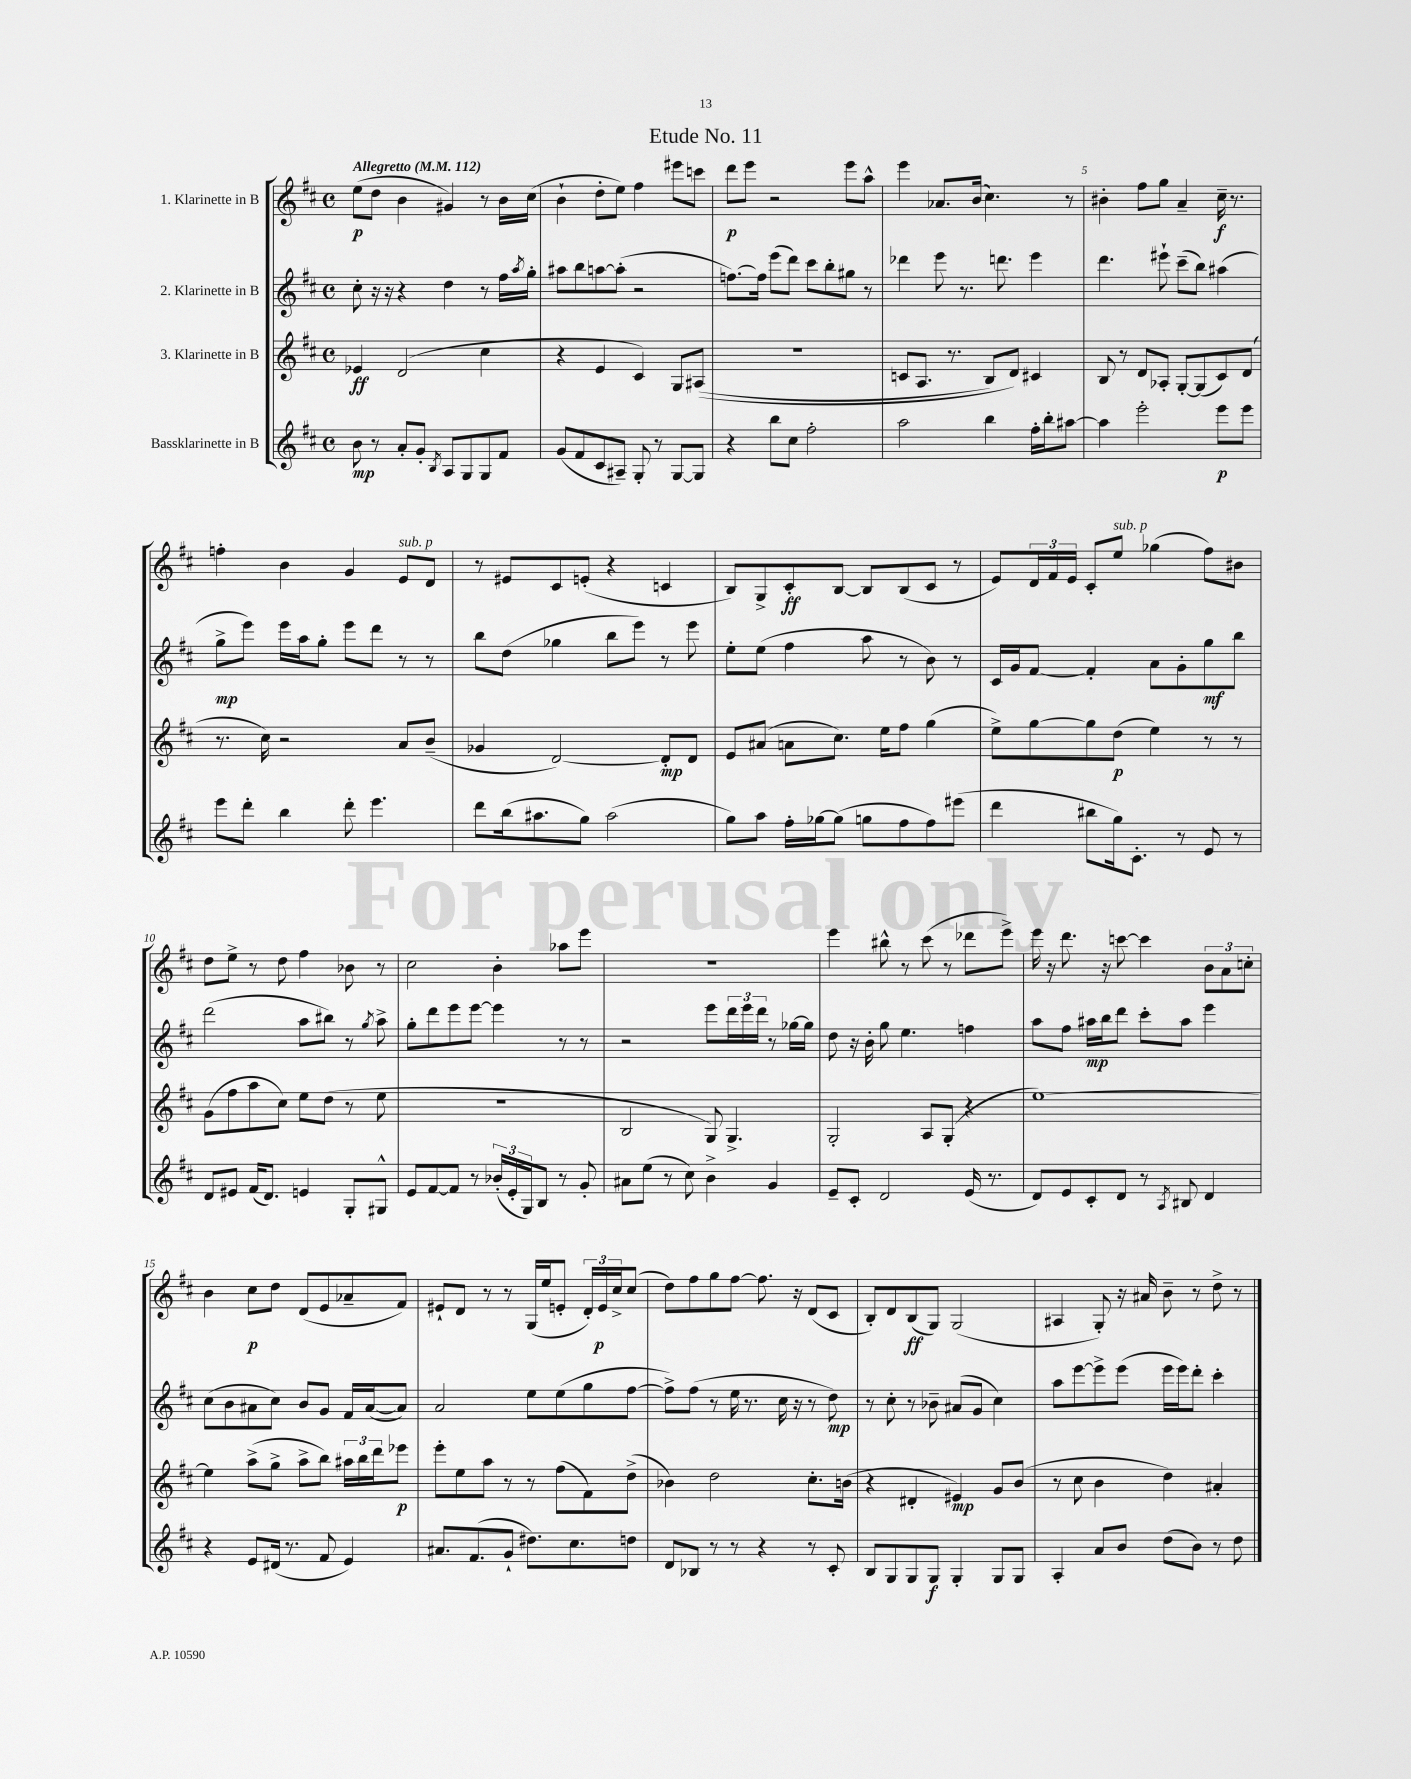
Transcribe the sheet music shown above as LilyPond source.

\header { title = "Etude No. 11" }
<<
\new StaffGroup <<
\new Staff = "s0" \with { instrumentName = "1. Klarinette in B" } {
    \clef treble \key d \major \defaultTimeSignature \time 4/4 \tempo "Allegretto" 4 = 112
    e''8\p( d''8 b'4 gis'4) r8 b'16 cis''16( |
    b'4-! d''8-. e''8) fis''4 eis'''8 c'''8 |
    d'''8\p e'''8 r2 e'''8 a''8-^ |
    e'''4 aes'8. b'16( cis''4.) r8 |
    bis'4-. fis''8 g''8 a'4-- cis''16--\f r8. |
    f''4-. b'4 g'4 e'8^\markup { \italic "sub. p" } d'8 |
    r8 eis'8 cis'8 e'8-.( r4 c'4 |
    b8) g8-> cis'8-.\ff b8~ b8 b8( cis'8 r8 |
    e'8) \tuplet 3/2 { d'16 fis'16 e'16 } cis'8-. e''8^\markup { \italic "sub. p" } ges''4( fis''8) bis'8 |
    d''8 e''8-> r8 d''8 fis''4 bes'8 r8 |
    cis''2 b'4-. aes''8 e'''8 |
    R1 |
    e'''4 bis''8-^ r8 cis'''8( r8 des'''8 e'''8->) |
    e'''16 r16 d'''8. r16 c'''8~ c'''4 \tuplet 3/2 { b'8 a'8 c''8-. } |
    b'4 cis''8\p d''8 d'8( e'8 aes'8-- fis'8) |
    eis'8-! d'8 r8 r8 g16( e''16 e'8-. \tuplet 3/2 { d'16-.) e'16\p cis''16-> } cis''8( |
    d''8) fis''8 g''8 fis''8~ fis''8. r16 d'8( cis'8 |
    b8-.) d'8 b8\ff( g8) g2( |
    ais4 g8-.) r16 ais'16 b'8-- r8 d''8-> r8 \bar "|." |
}
\new Staff = "s1" \with { instrumentName = "2. Klarinette in B" } {
    \clef treble \key d \major \defaultTimeSignature \time 4/4
    cis''8-. r16 r16 r4 d''4 r8 fis''16 \acciaccatura { a''8 } g''16-. |
    ais''8 b''8 a''8~ a''8-.( r2 |
    f''8.~) f''16 e'''8( d'''8) cis'''8 b''8-. gis''8 r8 |
    des'''4 e'''8 r8. d'''8. e'''4 |
    d'''4. eis'''8-! cis'''8--( b''8) ais''4( |
    g''8->\mp e'''8) e'''16 a''16 g''8-. e'''8 d'''8 r8 r8 |
    b''8 d''8( ges''4 b''8 e'''8) r8 e'''8 |
    e''8-. e''8( fis''4 a''8 r8 b'8) r8 |
    cis'16 g'16 fis'8~ fis'4-. a'8 g'8-. g''8\mf b''8 |
    d'''2( a''8 bis''8) r8 \acciaccatura { g''8 } a''8-> |
    g''8-. d'''8 e'''8 e'''8~ e'''4 r8 r8 |
    r2 e'''8 \tuplet 3/2 { d'''16 e'''16 d'''16 } r8 ges''16~ ges''16 |
    d''8 r16 b'16-. g''8 e''4. f''4 |
    a''8 fis''8 ais''16\mp b''16 d'''8 cis'''8-. ais''8 e'''4 |
    cis''8( b'8 ais'8 cis''8) b'8 g'8 fis'16 ais'16~( ais'8) |
    a'2 e''8 e''8( g''8 fis''8~ |
    fis''8->) fis''8( r8 e''16 r8. cis''16 r16 r8 d''8\mp) |
    r8 cis''8-. r8 bes'8-- ais'8( g'8 cis''4) |
    a''8 e'''8~ e'''8-> e'''8( e'''16 e'''16) d'''8-. cis'''4-. \bar "|." |
}
\new Staff = "s2" \with { instrumentName = "3. Klarinette in B" } {
    \clef treble \key d \major \defaultTimeSignature \time 4/4
    ees'4\ff d'2( cis''4 |
    r4 e'4 cis'4) g8 ais8(\( |
    r1 |
    c'8 a8. r8. b8) d'8\) cis'4 |
    b8 r8 d'8 aes8-. g8~-. g8( cis'8) d'8( |
    r8. cis''16) r2 a'8 b'8--( |
    ges'4 d'2~) d'8-.\mp d'8 |
    e'8 ais'8( a'8 cis''8.) e''16 fis''8 g''4( |
    e''8->) g''8~ g''8 d''8\p( e''4) r8 r8 |
    g'8( fis''8 a''8 cis''8) e''8 d''8( r8 e''8 |
    r1 |
    b2 g8) g4.-> |
    g2-. a8 g8-.( r4 |
    e''1~) |
    e''4 a''8->( g''8-> a''8-> b''8) \tuplet 3/2 { ais''16 b''16 d'''16 } ees'''8\p |
    e'''8-. e''8 a''8 r8 r8 fis''8( fis'8) d''8->( |
    bes'4) d''2 cis''8.-. b'16( |
    r4 dis'4-. eis'4\mp) g'8 b'8( |
    r8 cis''8 b'4 d''4) ais'4-. \bar "|." |
}
\new Staff = "s3" \with { instrumentName = "Bassklarinette in B" } {
    \clef treble \key d \major \defaultTimeSignature \time 4/4
    b'8\mp r8 a'8-. g'8-. \acciaccatura { b8 } a8 g8 g8 fis'8 |
    g'8( fis'8 cis'8 ais8--) g8-. r8 g8~ g8 |
    r4 b''8 cis''8 fis''2-. |
    a''2 b''4 fis''16-. b''16-. ais''8~ |
    ais''4 e'''2-. e'''8\p e'''8 |
    e'''8 d'''8-. b''4 d'''8-. e'''4. |
    d'''8 b''16( ais''8. g''8) ais''2( |
    g''8) a''8 fis''16-. ges''16~ ges''8( g''8 fis''8 fis''8) eis'''8( |
    d'''4 bis''8 g''16) cis'8.-. r8 e'8 r8 |
    d'8 eis'8 fis'16( d'8.) e'4 g8-. gis8-^ |
    e'8 fis'8~ fis'8 r8 \tuplet 3/2 { bes'16-.( e'16-. g16) } b8 r8 g'8-. |
    ais'8 e''8( r8 cis''8) b'4-> g'4 |
    e'8-- cis'8-. d'2 e'16( r8. |
    d'8) e'8 cis'8-. d'8 r8 \acciaccatura { a8 } bis8 d'4 |
    r4 e'8 dis'16( r8. fis'8 e'4) |
    ais'8. fis'8.( g'8-! dis''8.) cis''8. d''8 |
    d'8 bes8 r8 r8 r4 r8 cis'8-. |
    b8 g8 g8 g8\f g4-. g8 g8 |
    a4-. a'8 b'8 d''8( b'8) r8 d''8 \bar "|." |
}
>>
>>
\layout { \context { \Score \override BarNumber.break-visibility = ##(#f #t #t) barNumberVisibility = #(every-nth-bar-number-visible 5) } }
